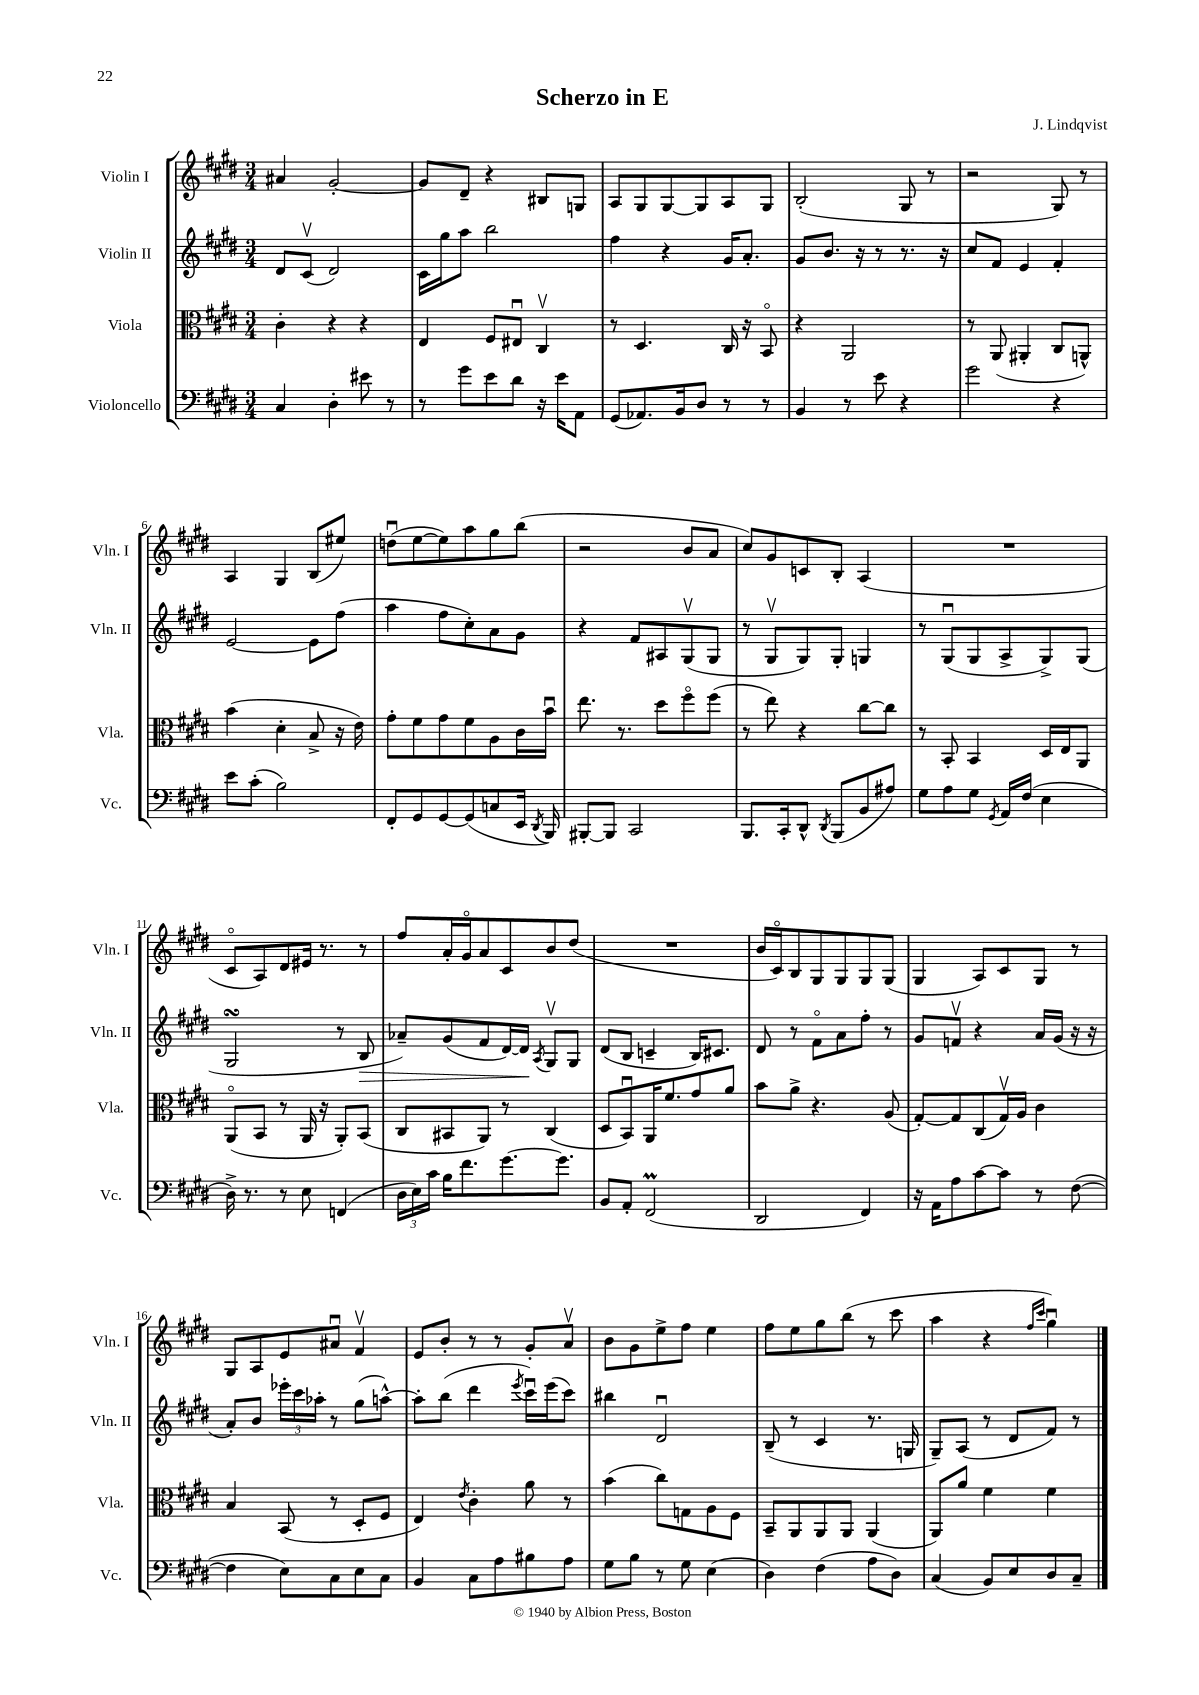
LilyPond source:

\header { title = "Scherzo in E" composer = "J. Lindqvist" }
<<
\new StaffGroup <<
\new Staff = "s0" \with { instrumentName = "Violin I" shortInstrumentName = "Vln. I" } {
    \clef treble \key e \major \numericTimeSignature \time 3/4
    \autoBeamOff ais'4 gis'2~-. |
    gis'8[ dis'8]-- r4 bis8[ g8] |
    a8[ gis8 gis8~ gis8 a8 gis8] |
    b2-.( gis8 r8 |
    r2 gis8) r8 |
    a4 gis4 b8[( eis''8]) |
    d''8[\downbow( e''8~ e''8) a''8 gis''8 b''8]( |
    r2 b'8[ a'8] |
    cis''8[) gis'8 c'8 b8]-. a4( |
    R2. |
    cis'8[\flageolet a8) dis'8 eis'16] r8. r8 |
    fis''8[ a'16-. gis'16\flageolet a'8 cis'8 b'8 dis''8]( |
    R2. |
    b'16[ cis'16\flageolet) b8 gis8 gis8 gis8 gis8]( |
    gis4 a8[) cis'8 gis8] r8 |
    gis8[ a8 e'8 ais'8]\downbow fis'4\upbow |
    e'8[ b'8]-. r8 r8 gis'8[-. a'8]\upbow |
    b'8[ gis'8 e''8-> fis''8] e''4 |
    fis''8[ e''8 gis''8 b''8]( r8 cis'''8 |
    a''4 r4 \grace { fis''16[ cis'''16] } gis''4\downbow) \bar "|." |
}
\new Staff = "s1" \with { instrumentName = "Violin II" shortInstrumentName = "Vln. II" } {
    \clef treble \key e \major \numericTimeSignature \time 3/4
    \autoBeamOff dis'8[ cis'8]\upbow( dis'2) |
    cis'16[ gis''16 a''8] b''2 |
    fis''4 r4 gis'16[ a'8.]-. |
    gis'8[ b'8.] r16 r8 r8. r16 |
    cis''8[ fis'8] e'4 fis'4-. |
    e'2~ e'8[ fis''8]( |
    a''4 fis''8[ cis''8-.) a'8 gis'8] |
    r4 fis'8[ ais8 gis8\upbow( gis8] |
    r8 gis8[\upbow gis8) gis8]-. g4 |
    r8 gis8[\downbow( gis8 a8-> gis8->) gis8]( |
    gis2\turn r8 b8\> |
    aes'8[--) gis'8( fis'8 dis'16~) dis'16]\! \acciaccatura { a8 } gis8[\upbow gis8] |
    dis'8[( b8] c'4-- b16[) cis'8.] |
    dis'8 r8 fis'8[\flageolet a'8 fis''8]-. r8 |
    gis'8[ f'8]\upbow r4 a'16[ gis'16]( r16 r16 |
    a'8[-.) b'8] \tuplet 3/2 { ees'''16[-. cis'''16 aes''16]-. } r8 gis''8[( a''8]~-^) |
    a''8[-. b''8]( dis'''4 \acciaccatura { e'''8 } cis'''16[\downbow) e'''16( cis'''8]) |
    bis''4 dis'2\downbow |
    b8--( r8 cis'4 r8. g16 |
    gis8[--) a8]( r8 dis'8[ fis'8]) r8 \bar "|." |
}
\new Staff = "s2" \with { instrumentName = "Viola" shortInstrumentName = "Vla." } {
    \clef alto \key e \major \numericTimeSignature \time 3/4
    \autoBeamOff cis'4-. r4 r4 |
    e4 fis8[ eis8]\downbow cis4\upbow |
    r8 dis4. cis16 r16 b,8\flageolet |
    r4 a,2 |
    r8 a,8( ais,4-. cis8[ a,8]-^) |
    b'4( dis'4-. b8-> r16 e'16) |
    gis'8[-. fis'8 gis'8 fis'8 a8 cis'16 b'16]\downbow |
    e''8. r8. dis''8[ fis''8\flageolet fis''8]( |
    r8 e''8) r4 cis''8[~ cis''8] |
    r8 b,8-. b,4 dis16[ e16 a,8] |
    a,8[\flageolet( b,8] r8 a,16 r16 a,8[-.) b,8]( |
    cis8[ bis,8 a,8]) r8 cis4( |
    dis8[ b,8\downbow) a,16 fis'8. gis'8 a'8] |
    b'8[ a'8]-> r4. a8( |
    gis8[~-.) gis8 cis8( gis16\upbow) a16] cis'4 |
    b4 b,8( r8 dis8[-. fis8] |
    e4) \acciaccatura { e'8 } cis'4-. a'8 r8 |
    b'4( cis''8[) g8 a8 fis8] |
    b,8[-- a,8 a,8 a,8] a,4( |
    a,8[) a'8] fis'4 fis'4 \bar "|." |
}
\new Staff = "s3" \with { instrumentName = "Violoncello" shortInstrumentName = "Vc." } {
    \clef bass \key e \major \numericTimeSignature \time 3/4
    \autoBeamOff cis4 dis4-. eis'8 r8 |
    r8 gis'8[ e'8 dis'8] r16 e'16[ a,8] |
    gis,8[( aes,8.) b,16 dis8] r8 r8 |
    b,4 r8 e'8 r4 |
    gis'2 r4 |
    e'8[ cis'8]-.( b2) |
    fis,8[-. gis,8 gis,8~ gis,8( c8 e,16] \acciaccatura { dis,8 } b,,16) |
    bis,,8[~-. bis,,8] cis,2 |
    b,,8.[ cis,16-. dis,8]-^ \acciaccatura { dis,8 } b,,8[( b,8 ais8]) |
    gis8[ a8 gis8] \acciaccatura { gis,8 } a,16[ fis16]( e4 |
    dis16->) r8. r8 e8 f,4( |
    \tuplet 3/2 { dis16[ e16) cis'16] } b16[ fis'8. gis'8.~ gis'8.] |
    b,8[ a,8]-. fis,2\prall( |
    dis,2 fis,4) |
    r16 a,16[ a8 cis'8~ cis'8] r8 fis8~( |
    fis4 e8[) cis8 e8 cis8] |
    b,4 cis8[ a8 bis8 a8] |
    gis8[ b8] r8 gis8 e4( |
    dis4) fis4( a8[ dis8]) |
    cis4( b,8[) e8 dis8 cis8]-- \bar "|." |
}
>>
>>
